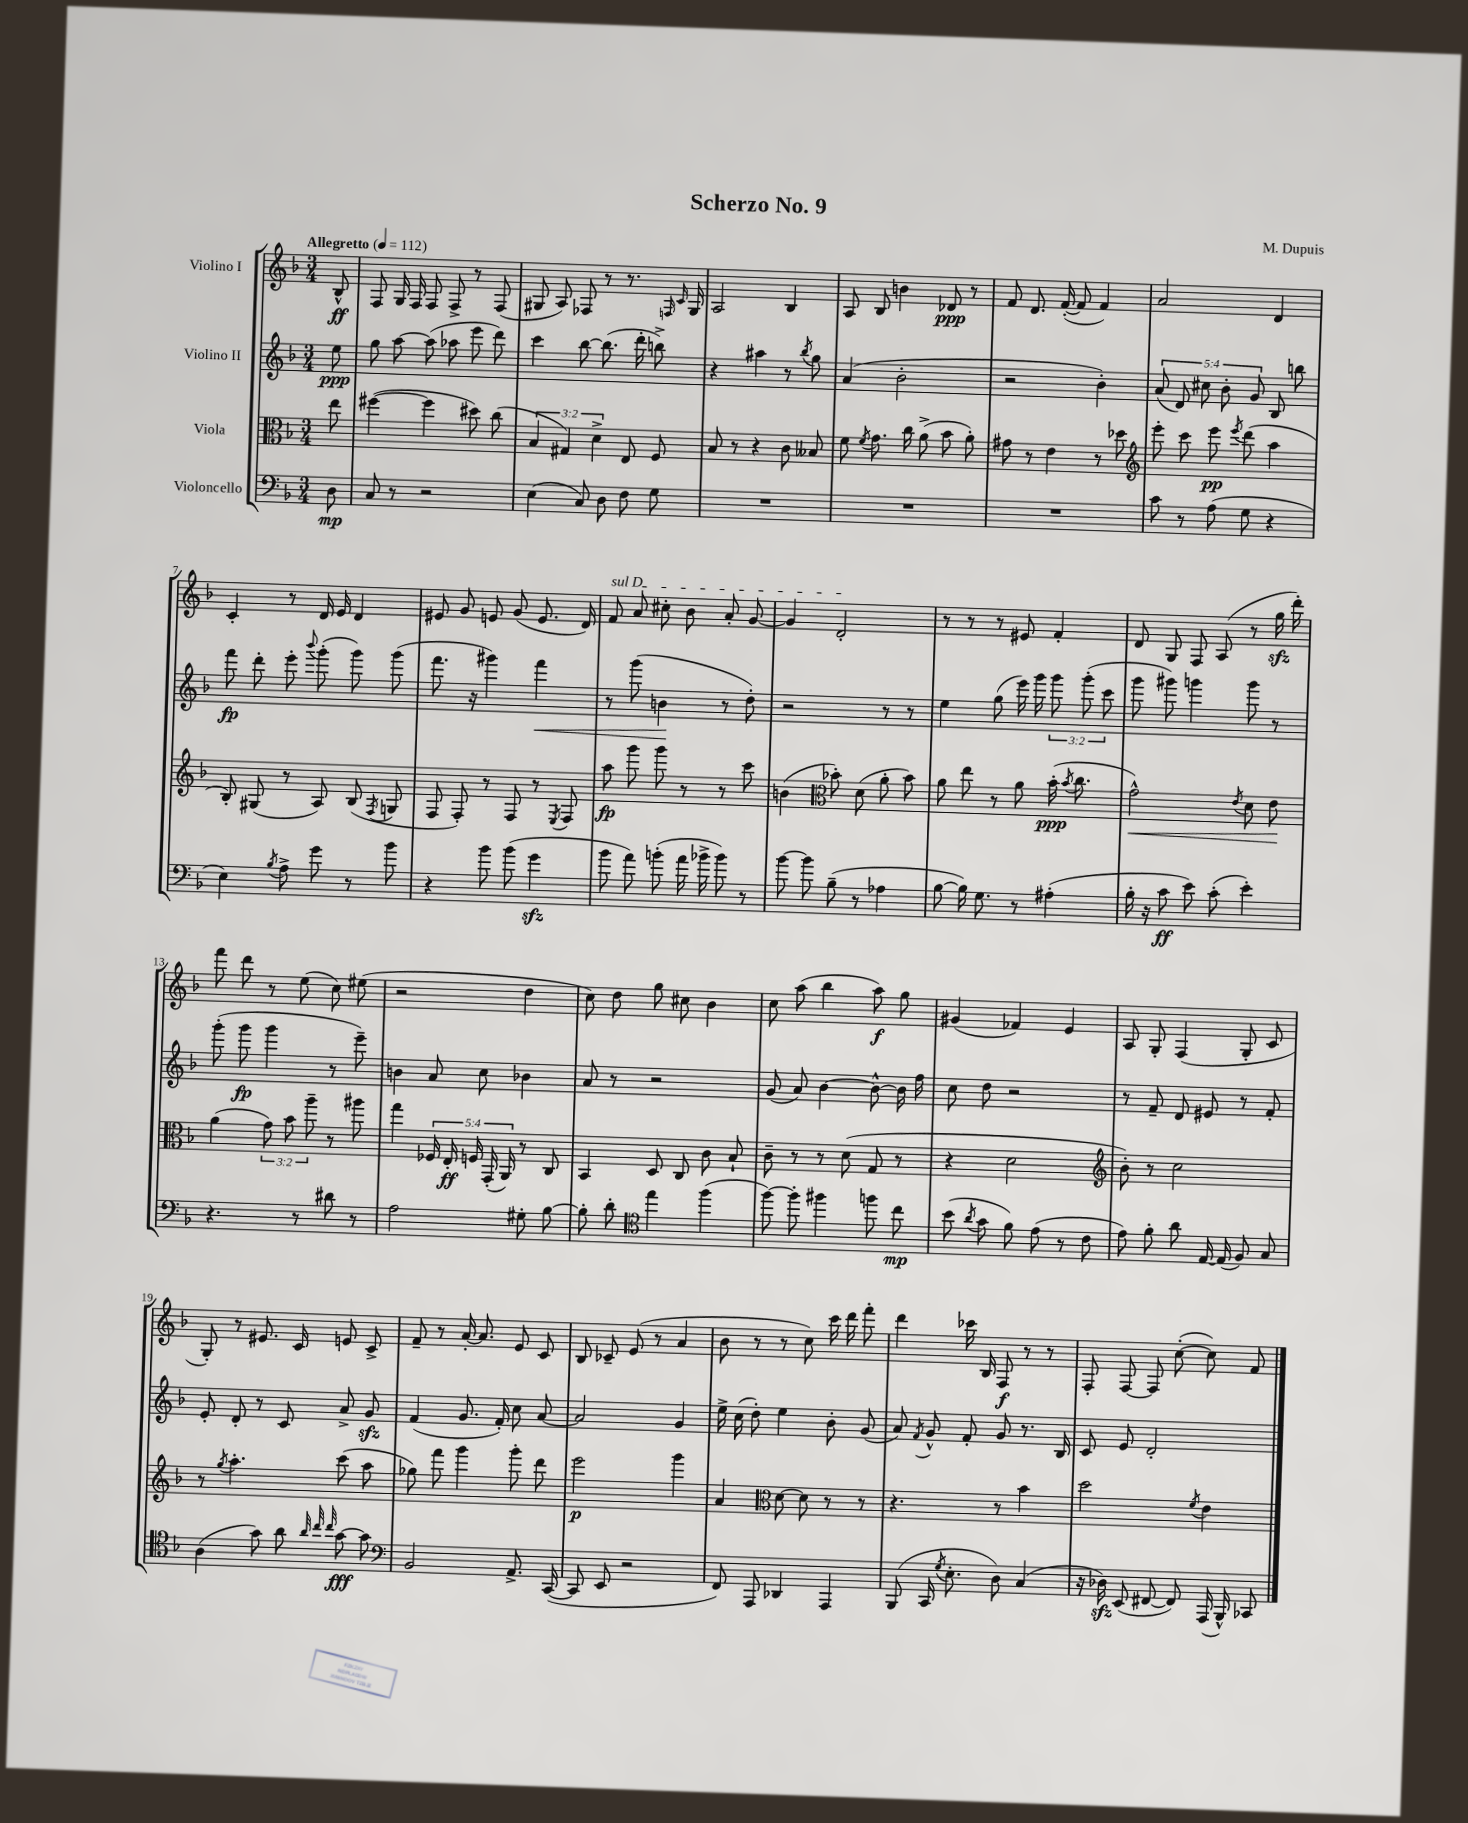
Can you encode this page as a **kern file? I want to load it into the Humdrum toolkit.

**kern	**dynam	**kern	**dynam	**kern	**dynam	**kern	**dynam
*part4	*part4	*part3	*part3	*part2	*part2	*part1	*part1
*staff4	*staff4	*staff3	*staff3	*staff2	*staff2	*staff1	*staff1
*I"Violoncello	*	*I"Viola	*	*I"Violino II	*	*I"Violino I	*
*clefF4	*	*clefC3	*	*clefG2	*	*clefG2	*
*k[b-]	*	*k[b-]	*	*k[b-]	*	*k[b-]	*
*M3/4	*	*M3/4	*	*M3/4	*	*M3/4	*
*MM112	*	*MM112	*	*MM112	*	*MM112	*
=	=	=	=	=	=	=	=
!	!	!	!	!	!	!LO:TX:a:B:t=Allegretto	!
8D\	mp	8ee\	.	8ee\	ppp	8B-^^/	ff
=1	=1	=1	=1	=1	=1	=1	=1
8C/	.	([4ff#X\	.	8gg\	.	8F/	.
8r	.	.	.	[8aa\	.	16G/	.
.	.	.	.	.	.	16F/	.
2r	.	4ff#\]	.	(8aa\]	.	8F/	.
.	.	.	.	8aa-X\	.	8F^/	.
.	.	8dd#X\)	.	8eee\	.	8r	.
.	.	(8cc\	.	8ddd\)	.	(8F/	.
=2	=2	=2	=2	=2	=2	=2	=2
(4E\	.	6B-/	.	4ccc\	.	8G#X/	.
.	.	.	.	.	.	8A/)	.
.	.	6G#X/)	.	.	.	.	.
8C/)	.	.	.	[8bb-\	.	8F-X/	.
.	.	6d^\	.	.	.	.	.
8D\	.	.	.	(8.bb-\]	.	8r	.
8F\	.	8E/	.	.	.	8.r	.
.	.	.	.	16ddd'\	.	.	.
8G\	.	8F/	.	8bbn^\)	.	.	.
.	.	.	.	.	.	16qqFn/	.
.	.	.	.	.	.	16qqc/	.
.	.	.	.	.	.	16G#/	.
=3	=3	=3	=3	=3	=3	=3	=3
2.r	.	8B-/	.	4r	.	2A/	.
.	.	8r	.	.	.	.	.
.	.	4r	.	4aa#X\	.	.	.
.	.	8c\	.	8r	.	4B-/	.
.	.	.	.	8qbb-/	.	.	.
.	.	8B--X/	.	8gg\	.	.	.
=4	=4	=4	=4	=4	=4	=4	=4
2.r	.	8f\	.	(4a/	.	8A/	.
.	.	8qf/	.	.	.	.	.
.	.	8.g\	.	.	.	8B-/	.
.	.	.	.	2b-'\	.	4bn\	.
.	.	16cc\	.	.	.	.	.
.	.	(8a^\	.	.	.	.	.
.	.	8b-\	.	.	.	8d-X/	ppp
.	.	8a'\)	.	.	.	8r	.
=5	=5	=5	=5	=5	=5	=5	=5
2.r	.	8g#X\	.	2r	.	8f/	.
.	.	8r	.	.	.	8.d/	.
.	.	4e\	.	.	.	.	.
.	.	.	.	.	.	([16f'/	.
.	.	.	.	.	.	8f/]	.
.	.	8r	.	4b-'\)	.	4f/)	.
.	.	8dd-X\	.	.	.	.	.
=6	=6	=6	=6	=6	=6	=6	=6
*	*	*clefG2	*	*	*	*	*
8c\	.	8eee'\	.	(10a/	.	2a/	.
.	.	.	.	10d/)	.	.	.
8r	.	8ccc\	.	.	.	.	.
.	.	.	.	10cc#X\	.	.	.
(8A\	.	8eee\	pp	.	.	.	.
.	.	.	.	10b-'\	.	.	.
.	.	8qeee/	.	.	.	.	.
8G\	.	(8ddd\	.	.	.	.	.
.	.	.	.	10g/	.	.	.
4r	.	4aa\	.	8B-/	.	4d/	.
.	.	.	.	8bbn\	.	.	.
!!LO:LB:g=z
=7	=7	=7	=7	=7	=7	=7	=7
4E\)	.	8B-'/)	.	8fff\	fp	4c'/	.
.	.	(8G#X/	.	8ddd'\	.	.	.
8qB-/	.	.	.	.	.	.	.
8A^\	.	8r	.	8eee'\	.	8r	.
.	.	.	.	8qqbbb-/	.	.	.
8g\	.	8A/)	.	(8ggg'\	.	16d/	.
.	.	.	.	.	.	16e/	.
8r	.	(8B-/	.	8ggg\)	.	4d/	.
.	.	8qF/	.	.	.	.	.
8b-\	.	8Gn/	.	(8ggg\	.	.	.
=8	=8	=8	=8	=8	=8	=8	=8
4r	.	8F/	.	8.fff\	.	8e#X/	.
.	.	8F'/)	.	.	.	8g/	.
.	.	.	.	16r	.	.	.
8b-\	.	8r	.	4ggg#X\)	.	8en/	.
(8b-\	.	8F/	.	.	.	(8g/	.
!	!	!	!	!	!LO:HP:b	!	!
4gzz\	.	8r	.	4fff\	<	8.e/	.
.	.	8qE/	.	.	.	.	.
.	.	8F/	.	.	.	.	.
.	.	.	.	.	.	16d/)	.
=9	=9	=9	=9	=9	=9	=9	=9
!	!	!	!	!	!	!LO:TX:a:i:t=sul D	!
8b-\	.	8aa\	fp	8r	.	8f/	.
8a\)	.	8ggg\	.	(8ggg\	.	8a/	.
(8bn'\	.	8ggg\	.	4bn\	.	8cc#X'\	.
16a\	.	8r	.	.	.	8b-\	.
16b-X^\	.	.	.	.	.	.	.
8b-\)	.	8r	.	8r	[	8a'/	.
8r	.	8ccc\	.	8dd'\)	.	[8g/	.
=10	=10	=10	=10	=10	=10	=10	=10
[8b-\	.	(4bn\	.	2r	.	4g/]	.
8b-\]	.	.	.	.	.	.	.
*	*	*clefC3	*	*	*	*	*
(8B-~\	.	8b-X'\)	.	.	.	2d'/	.
8r	.	(8d\	.	.	.	.	.
4A-X\	.	8a'\	.	8r	.	.	.
.	.	8b-\)	.	8r	.	.	.
=11	=11	=11	=11	=11	=11	=11	=11
[8B-\	.	8a\	.	4ee\	.	8r	.
16B-\])	.	8ee\	.	.	.	8r	.
8.G\	.	.	.	.	.	.	.
.	.	8r	.	(8gg\	.	8r	.
8r	.	8a\	.	16eee\)	.	8e#X/	.
.	.	.	.	16ggg\	.	.	.
(4A#X'\	.	(16b-'\	ppp	12ggg\	.	4f'/	.
.	.	8qb-/	.	.	.	.	.
.	.	8.cc\	.	.	.	.	.
.	.	.	.	(12ggg'\	.	.	.
.	.	.	.	12ccc\	.	.	.
=12	=12	=12	=12	=12	=12	=12	=12
!	!	!	!LO:HP:b	!	!	!	!
16B-'\	.	2g^^\)	<	8ggg\	.	8d/	.
16r	.	.	.	.	.	.	.
8c\	ff	.	.	8ggg#X\)	.	8G/	.
8e\)	.	.	.	4gggn\	.	8F/	.
(8c'\	.	.	.	.	.	(8A/	.
.	.	8qe/	.	.	.	.	.
4e'\)	.	8d\	.	8ggg\	.	8r	.
.	.	8e\	.	8r	.	16ggzz\	.
.	.	.	.	.	.	16ddd'\)	.
.	.	.	[	.	.	.	.
!!LO:LB:g=z
=13	=13	=13	=13	=13	=13	=13	=13
4.r	.	(4a\	.	(8ggg'\	.	8fff\	.
.	.	.	.	8ggg\	fp	8ddd\	.
.	.	12g\)	.	4ggg\	.	8r	.
.	.	12b-\	.	.	.	.	.
8r	.	.	.	.	.	(8ee\	.
.	.	12aa~\	.	.	.	.	.
8d#X\	.	8r	.	8r	.	8cc\)	.
8r	.	8aa#X\	.	8eee~\)	.	(8ee#X\	.
=14	=14	=14	=14	=14	=14	=14	=14
2A\	.	4gg\	.	4bn\	.	2r	.
.	.	20F-X/	.	8a/	.	.	.
.	.	20E'/	ff	.	.	.	.
.	.	20Fn/	.	.	.	.	.
.	.	.	.	8cc\	.	.	.
.	.	(20GG'/	.	.	.	.	.
.	.	20AA/)	.	.	.	.	.
8G#X'\	.	8r	.	4b-X\	.	4dd\	.
[8B-\	.	8C/	.	.	.	.	.
=15	=15	=15	=15	=15	=15	=15	=15
8B-'\]	.	4BB-/	.	8a/	.	8cc\)	.
8d'\	.	.	.	8r	.	8dd\	.
*clefC4	*	*	*	*	*	*	*
4ee\	.	8D/	.	2r	.	8gg\	.
.	.	8C/	.	.	.	8cc#X\	.
(4ff\	.	8c\	.	.	.	4b-\	.
.	.	8B-`/	.	.	.	.	.
=16	=16	=16	=16	=16	=16	=16	=16
[8ff\)	.	8c~\	.	(8g/	.	8cc\	.
8ff'\]	.	8r	.	8a/)	.	(8aa\	.
4ff#X\	.	8r	.	[4b-\	.	4bb-\	.
.	.	(8d\	.	.	.	.	.
8ffn\	.	8G/	.	8b-^^\_	.	8aa\)	f
8cc\	mp	8r	.	16b-\]	.	8gg\	.
.	.	.	.	16ff\	.	.	.
=17	=17	=17	=17	=17	=17	=17	=17
(8b-\	.	4r	.	8cc\	.	(4g#X/	.
8qa/	.	.	.	.	.	.	.
8g\	.	.	.	8dd\	.	.	.
8f\)	.	2d\	.	2r	.	4f-X/)	.
(8e\	.	.	.	.	.	.	.
8r	.	.	.	.	.	4e/	.
8c\	.	.	.	.	.	.	.
=18	=18	=18	=18	=18	=18	=18	=18
*	*	*clefG2	*	*	*	*	*
8e\)	.	8b-'\)	.	8r	.	8A/	.
8f'\	.	8r	.	8f~/	.	8G'/	.
8a\	.	2cc\	.	8d/	.	(4F/	.
[16E/	.	.	.	8e#X/	.	.	.
(16E/]	.	.	.	.	.	.	.
8F/)	.	.	.	8r	.	8G'/	.
8G/	.	.	.	8f'/	.	8c/	.
!!LO:LB:g=z
=19	=19	=19	=19	=19	=19	=19	=19
(4A\	.	8r	.	8e'/	.	8G'/)	.
.	.	8qgg/	.	.	.	.	.
.	.	4.aa'\	.	8d'/	.	8r	.
8g\)	.	.	.	8r	.	8.e#X/	.
8a\	.	.	.	8c/	.	.	.
.	.	.	.	.	.	16c/	.
32qqa/	.	.	.	.	.	.	.
32qqcc/	.	.	.	.	.	.	.
32qqcc/	.	.	.	.	.	.	.
[8g\	fff	(8ccc\	.	8a^/	.	8en/	.
8g\]	.	8aa\	.	8gzz/	.	8c^/	.
=20	=20	=20	=20	=20	=20	=20	=20
*clefF4	*	*	*	*	*	*	*
2BB-/	.	8gg-X\)	.	(4f/	.	8f~/	.
.	.	8fff\	.	.	.	8r	.
.	.	4ggg\	.	8.g/	.	[16a'/	.
.	.	.	.	.	.	8.a/]	.
.	.	.	.	16f'/)	.	.	.
8.AA^/	.	8ggg'\	.	8cc\	.	8e/	.
.	.	8ddd\	.	[8a/	.	8c/	.
([16CC/	.	.	.	.	.	.	.
=21	=21	=21	=21	=21	=21	=21	=21
8CC/]	.	2eee\	p	2a/]	.	8B-/	.
8EE/	.	.	.	.	.	8c-X~/	.
2r	.	.	.	.	.	(8e/	.
.	.	.	.	.	.	8r	.
.	.	4ggg\	.	4g/	.	4a/	.
=22	=22	=22	=22	=22	=22	=22	=22
8FF/)	.	4a/	.	16ee^\	.	8b-\	.
.	.	.	.	(16cc\	.	.	.
8AAA/	.	.	.	8dd'\)	.	8r	.
*	*	*clefC3	*	*	*	*	*
4DD-X/	.	[8d\	.	4ee\	.	8r	.
.	.	8d\]	.	.	.	8cc\)	.
4AAA/	.	8r	.	8b-'\	.	16ccc\	.
.	.	.	.	.	.	16ddd\	.
.	.	8r	.	(8g/	.	8fff'\	.
=23	=23	=23	=23	=23	=23	=23	=23
(8BBB-/	.	4.r	.	8a/)	.	4ddd\	.
.	.	.	.	8qf/	.	.	.
16CC/	.	.	.	8g^^/	.	.	.
8qG/	.	.	.	.	.	.	.
8.E'\	.	.	.	.	.	.	.
.	.	.	.	8f'/	.	16ccc-X\	.
.	.	.	.	.	.	16B-/	.
8D\)	.	8r	.	8g/	.	8F/	f
(4C/	.	4b-\	.	8.r	.	8r	.
.	.	.	.	.	.	8r	.
.	.	.	.	16B-/	.	.	.
=24	=24	=24	=24	=24	=24	=24	=24
16r	.	2dd\	.	8c/	.	8F'/	.
16D-Xzz\)	.	.	.	.	.	.	.
(8EE/	.	.	.	8e/	.	[8F/	.
[8FF#X/	.	.	.	2d'/	.	8F/]	.
8FF#/])	.	.	.	.	.	([8cc'\	.
.	.	8qf/	.	.	.	.	.
(16AAA/	.	4e\	.	.	.	8cc\])	.
16BBB-^^/)	.	.	.	.	.	.	.
8CC-X/	.	.	.	.	.	8f/	.
==	==	==	==	==	==	==	==
*-	*-	*-	*-	*-	*-	*-	*-
